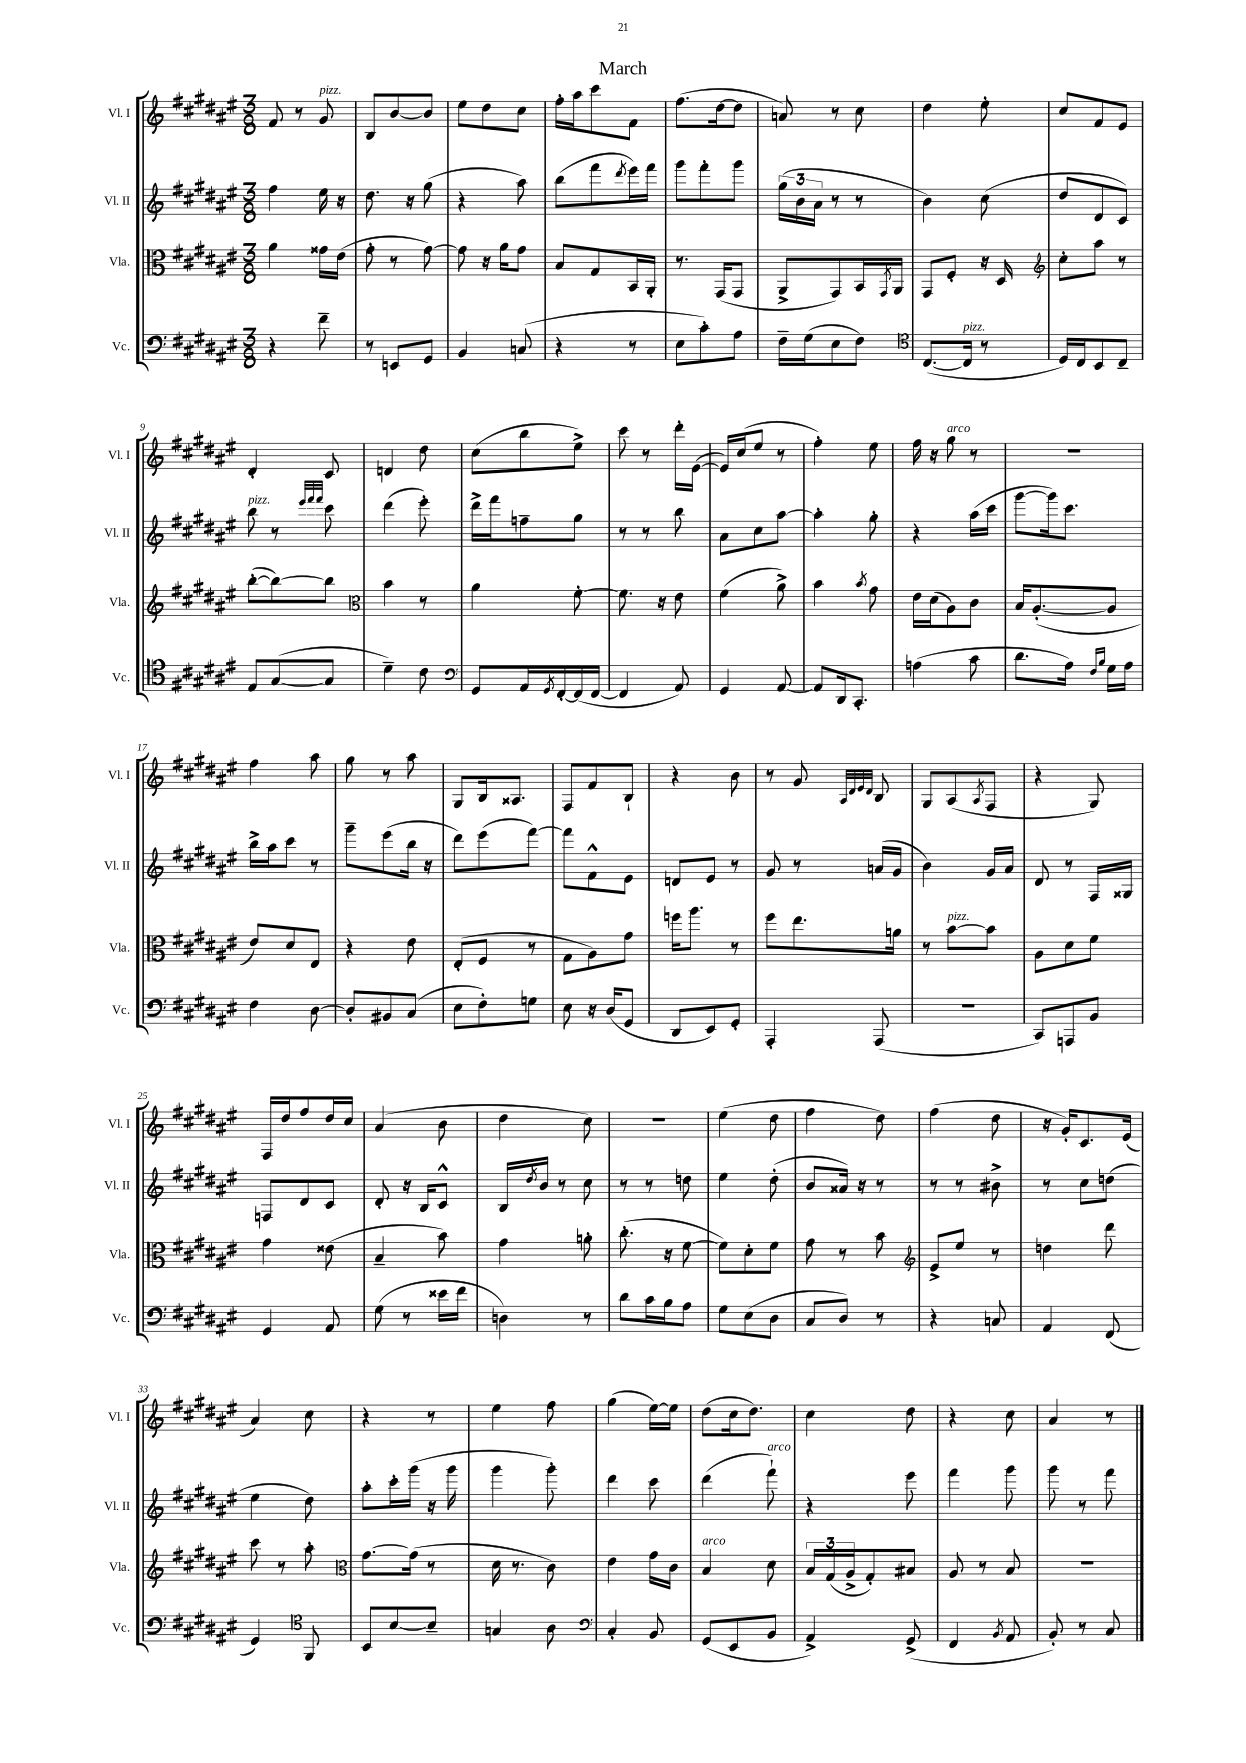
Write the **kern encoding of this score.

**kern	**kern	**kern	**kern
*part4	*part3	*part2	*part1
*staff4	*staff3	*staff2	*staff1
*I"Vc.	*I"Vla.	*I"Vl. II	*I"Vl. I
*I'Vc.	*I'Vla.	*I'Vl. II	*I'Vl. I
*clefF4	*clefC3	*clefG2	*clefG2
*k[f#c#g#d#a#e#]	*k[f#c#g#d#a#e#]	*k[f#c#g#d#a#e#]	*k[f#c#g#d#a#e#]
*M3/8	*M3/8	*M3/8	*M3/8
=1	=1	=1	=1
4r	4a#\	4ff#\	8f#/
.	.	.	8r
!	!	!	!LO:TX:a:i:t=pizz.
8f#~\	16g##X\LL	16ee#\	8g#/
.	(16e#\JJ	16r	.
=2	=2	=2	=2
8r	8g#'\	8.dd#\	8B/L
8EEn/L	8r	.	[8b/
.	.	16r	.
8GG#/J	[8g#\)	(8gg#\	8b/J]
=3	=3	=3	=3
4BB/	8g#\]	4r	8ee#\L
.	16r	.	8dd#\
.	16a#\KL	.	.
(8Cn/	8g#\J	8aa#\)	8cc#\J
=4	=4	=4	=4
4r	8B/L	(8bb\L	16ff#'\LL
.	.	.	16aa#\J
.	8G#/	8fff#\	8ccc#\
.	.	8qddd#/	.
8r	16BB/L	16eee#\L)	8f#\J
.	16AA#'/JJ	16fff#\JJ	.
=5	=5	=5	=5
8E#\L	8.r	8ggg#\L	(8.ff#\L
8c#'\)	.	8fff#'\	.
.	(16GG#/KL	.	[16dd#\k
8A#\J	8GG#/J	8ggg#\J	8dd#\J]
=6	=6	=6	=6
16F#~\LL	8AA#^/L	(24gg#\LL	8an/)
.	.	24b\	.
(16G#\J	.	.	.
.	.	24a#\JJ	.
8E#\	8GG#/)	8r	8r
8F#\J)	16BB/L	8r	8cc#\
.	8qGG#/	.	.
.	16AA#/JJ	.	.
=7	=7	=7	=7
*clefC4	*	*	*
([8.C#/L	8GG#/L	4b\)	4dd#\
.	8F#'/J	.	.
!LO:TX:a:i:t=pizz.	!	!	!
16C#/Jk]	.	.	.
8r	16r	(8cc#\	8ee#'\
.	16D#/	.	.
=8	=8	=8	=8
*	*clefG2	*	*
16D#/LL)	8cc#'\L	8dd#/L	8cc#/L
16C#/J	.	.	.
8BB/	8aa#\J	8d#/	8f#/
8C#~/J	8r	8c#/J)	8e#/J
!!LO:LB:g=z
=9	=9	=9	=9
!	!	!LO:TX:a:i:t=pizz.	!
8E#/L	([8bb'\L	8bb\	4d#'/
([8G#/	8bb\_)	8r	.
.	.	32qqeee#/LLL	.
.	.	32qqfff#/	.
.	.	32qqfff#/JJJ	.
8G#/J]	8bb\J]	8ccc#\	8c#/
=10	=10	=10	=10
*	*clefC3	*	*
4d#~\)	4b\	(4ddd#\	4dn/
8c#\	8r	8eee#'\)	8dd#\
=11	=11	=11	=11
*clefF4	*	*	*
8GG#/L	4a#\	16ddd#^\LL	(8cc#\L
.	.	16fff#\J	.
16AA#/L	.	8ffn~\	8bb\
8qGG#/	.	.	.
[16FF#'/	.	.	.
(16FF#/]	[8f#'\	8gg#\J	8ee#^\J)
[16FF#/JJ	.	.	.
=12	=12	=12	=12
4FF#/]	8.f#\]	8r	8ccc#\
.	.	8r	8r
.	16r	.	.
8AA#/)	8e#\	8bb\	16ddd#'\LL
.	.	.	([16e#\JJ
=13	=13	=13	=13
4GG#/	(4f#\	8a#\L	16e#/LL])
.	.	.	(16cc#/J
.	.	8cc#\	8ee#/J
[8AA#/	8a#^\)	[8aa#\J	8r
=14	=14	=14	=14
8AA#/L]	4b\	4aa#'\]	4ff#'\)
16DD#/k	.	.	.
8.CC#'/J	.	.	.
.	8qb/	.	.
.	8g#\	8gg#'\	8ee#\
=15	=15	=15	=15
(4An\	16e#\LL	4r	16ff#\
.	(16d#\J	.	16r
!	!	!	!LO:TX:a:i:t=arco
.	8A#\)	.	8gg#\
8c#\	8c#\J	(16aa#\LL	8r
.	.	16ccc#\JJ	.
=16	=16	=16	=16
8.d#\L	16B/KL	[8ggg#\L	4.r
.	([8.A#'/	.	.
.	.	16ggg#\k])	.
16A#\Jk)	.	8.ccc#\J	.
16qqF#/LL	.	.	.
16qqB/JJ	.	.	.
16G#\LL	8A#/J]	.	.
16A#\JJ	.	.	.
!!LO:LB:g=z
=17	=17	=17	=17
4F#\	8e#/L)	16bb^\LL	4ff#\
.	.	16aa#\J	.
.	8d#/	8ccc#\J	.
[8D#\	8E#/J	8r	8aa#\
=18	=18	=18	=18
8D#'/L]	4r	8ggg#~\L	8gg#\
8BB#X/	.	(8eee#\	8r
(8C#/J	8e#\	16bb\Jk	8aa#\
.	.	16r	.
=19	=19	=19	=19
8E#\L	(8E#'/L	8ddd#\L)	8G#/L
8F#'\)	8F#/J	(8eee#\	16B/k
.	.	.	8.A##X/J
8Gn\J	8r	[8fff#\J)	.
=20	=20	=20	=20
8E#\	8G#\L	8fff#\L]	8F#/L
16r	8A#\)	8f#^^\	8f#/
(16D#/KL	.	.	.
8GG#/J	8g#\J	8e#\J	8B`/J
=21	=21	=21	=21
8DD#/L	16ffn\KL	8dn/L	4r
.	8.aa#\J	.	.
8EE#/)	.	8e#/J	.
8GG#'/J	8r	8r	8b\
=22	=22	=22	=22
4AAA#'/	8ff#\L	8g#/	8r
.	8.ee#\	8r	8g#/
.	.	.	32qqA#/LLL
.	.	.	32qqd#/
.	.	.	32qqe#/
.	.	.	32qqd#/JJJ
(8AAA#/	.	(16an/LL	8B/
.	16an\Jk	16g#/JJ	.
=23	=23	=23	=23
4.r	8r	4b\)	8G#/L
!	!LO:TX:a:i:t=pizz.	!	!
.	[8b\L	.	(8A#/
.	.	.	8qA#/
.	8b\J]	16g#/LL	8F#/J
.	.	16a#/JJ	.
=24	=24	=24	=24
8CC#/L)	8A#\L	8d#/	4r
8AAAn/	8d#\	8r	.
8BB/J	8f#\J	16F#/LL	8G#/)
.	.	16G##X/JJ	.
!!LO:LB:g=z
=25	=25	=25	=25
4GG#/	4g#\	8Fn/L	16F#/LL
.	.	.	16dd#/J
.	.	8d#/	8ff#/
8AA#/	(8e##X\	8c#/J	16dd#/L
.	.	.	16cc#/JJ
=26	=26	=26	=26
(8G#\	4B~/	8d#'/	(4a#/
8r	.	16r	.
.	.	16B/KL	.
16e##X\LL	8b\)	8c#^^/J	8b\
16f#\JJ	.	.	.
=27	=27	=27	=27
4Dn\)	4g#\	16B/LL	4dd#\
.	.	8qdd#/	.
.	.	16b/JJ	.
.	.	8r	.
8r	8an'\	8cc#\	8cc#\)
=28	=28	=28	=28
8d#\L	(8.cc#'\	8r	4.r
16c#\L	.	8r	.
16B\J	16r	.	.
8A#\J	[8f#\	8ddn\	.
=29	=29	=29	=29
8G#\L	8f#\L])	4ee#\	(4ee#\
(8E#\	8d#'\	.	.
8D#\J	8f#\J	(8dd#'\	8dd#\
=30	=30	=30	=30
8C#/L	8g#\	8b/L	4ff#\
8D#/J)	8r	16a##X/Jk)	.
.	.	16r	.
8r	8b\	8r	8dd#\)
=31	=31	=31	=31
*	*clefG2	*	*
4r	8e#^/L	8r	(4ff#\
.	8ee#/J	8r	.
8Cn/	8r	8b#X^\	8dd#\
=32	=32	=32	=32
4AA#/	4ddn\	8r	16r
.	.	.	16g#'/KL)
.	.	8cc#\L	8.c#/
(8FF#/	8ddd#\	(8ddn\J	.
.	.	.	(16e#/Jk
!!LO:LB:g=z
=33	=33	=33	=33
4GG#/)	8ccc#\	4ee#\	4a#/)
.	8r	.	.
*clefC4	*	*	*
8FF#/	8aa#'\	8dd#\)	8cc#\
=34	=34	=34	=34
*	*clefC3	*	*
8BB/L	[8.g#\L	8aa#'\L	4r
[8B/	.	16ccc#'\L	.
.	(16g#\Jk]	(16ggg#\JJ	.
8B~/J]	8r	16r	8r
.	.	16ggg#\	.
=35	=35	=35	=35
4Gn/	16d#\	4ggg#\	4ee#\
.	8.r	.	.
8A#\	8c#\)	8ggg#'\)	8ff#\
=36	=36	=36	=36
*clefF4	*	*	*
4C#'/	4e#\	4ddd#\	(4gg#\
8BB/	16g#\LL	8ccc#\	[16ee#\LL)
.	16c#\JJ	.	16ee#\JJ]
=37	=37	=37	=37
!	!LO:TX:a:i:t=arco	!	!
(8GG#/L	4B/	(4ddd#\	(8dd#\L
8EE#/	.	.	16cc#\k
.	.	.	8.dd#\J)
!	!	!LO:TX:a:i:t=arco	!
8BB/J	8d#\	8fff#`\)	.
=38	=38	=38	=38
4AA#^/)	24B/LL	4r	4cc#\
.	(24G#/	.	.
.	24A#^/J	.	.
.	8G#'/)	.	.
(8GG#^/	8B#X/J	8eee#\	8dd#\
=39	=39	=39	=39
4FF#/	8A#/	4fff#\	4r
.	8r	.	.
8qBB/	.	.	.
8AA#/	8B/	8ggg#\	8cc#\
=40	=40	=40	=40
8BB'/)	4.r	8ggg#\	4a#/
8r	.	8r	.
8C#/	.	8fff#\	8r
==	==	==	==
*-	*-	*-	*-
